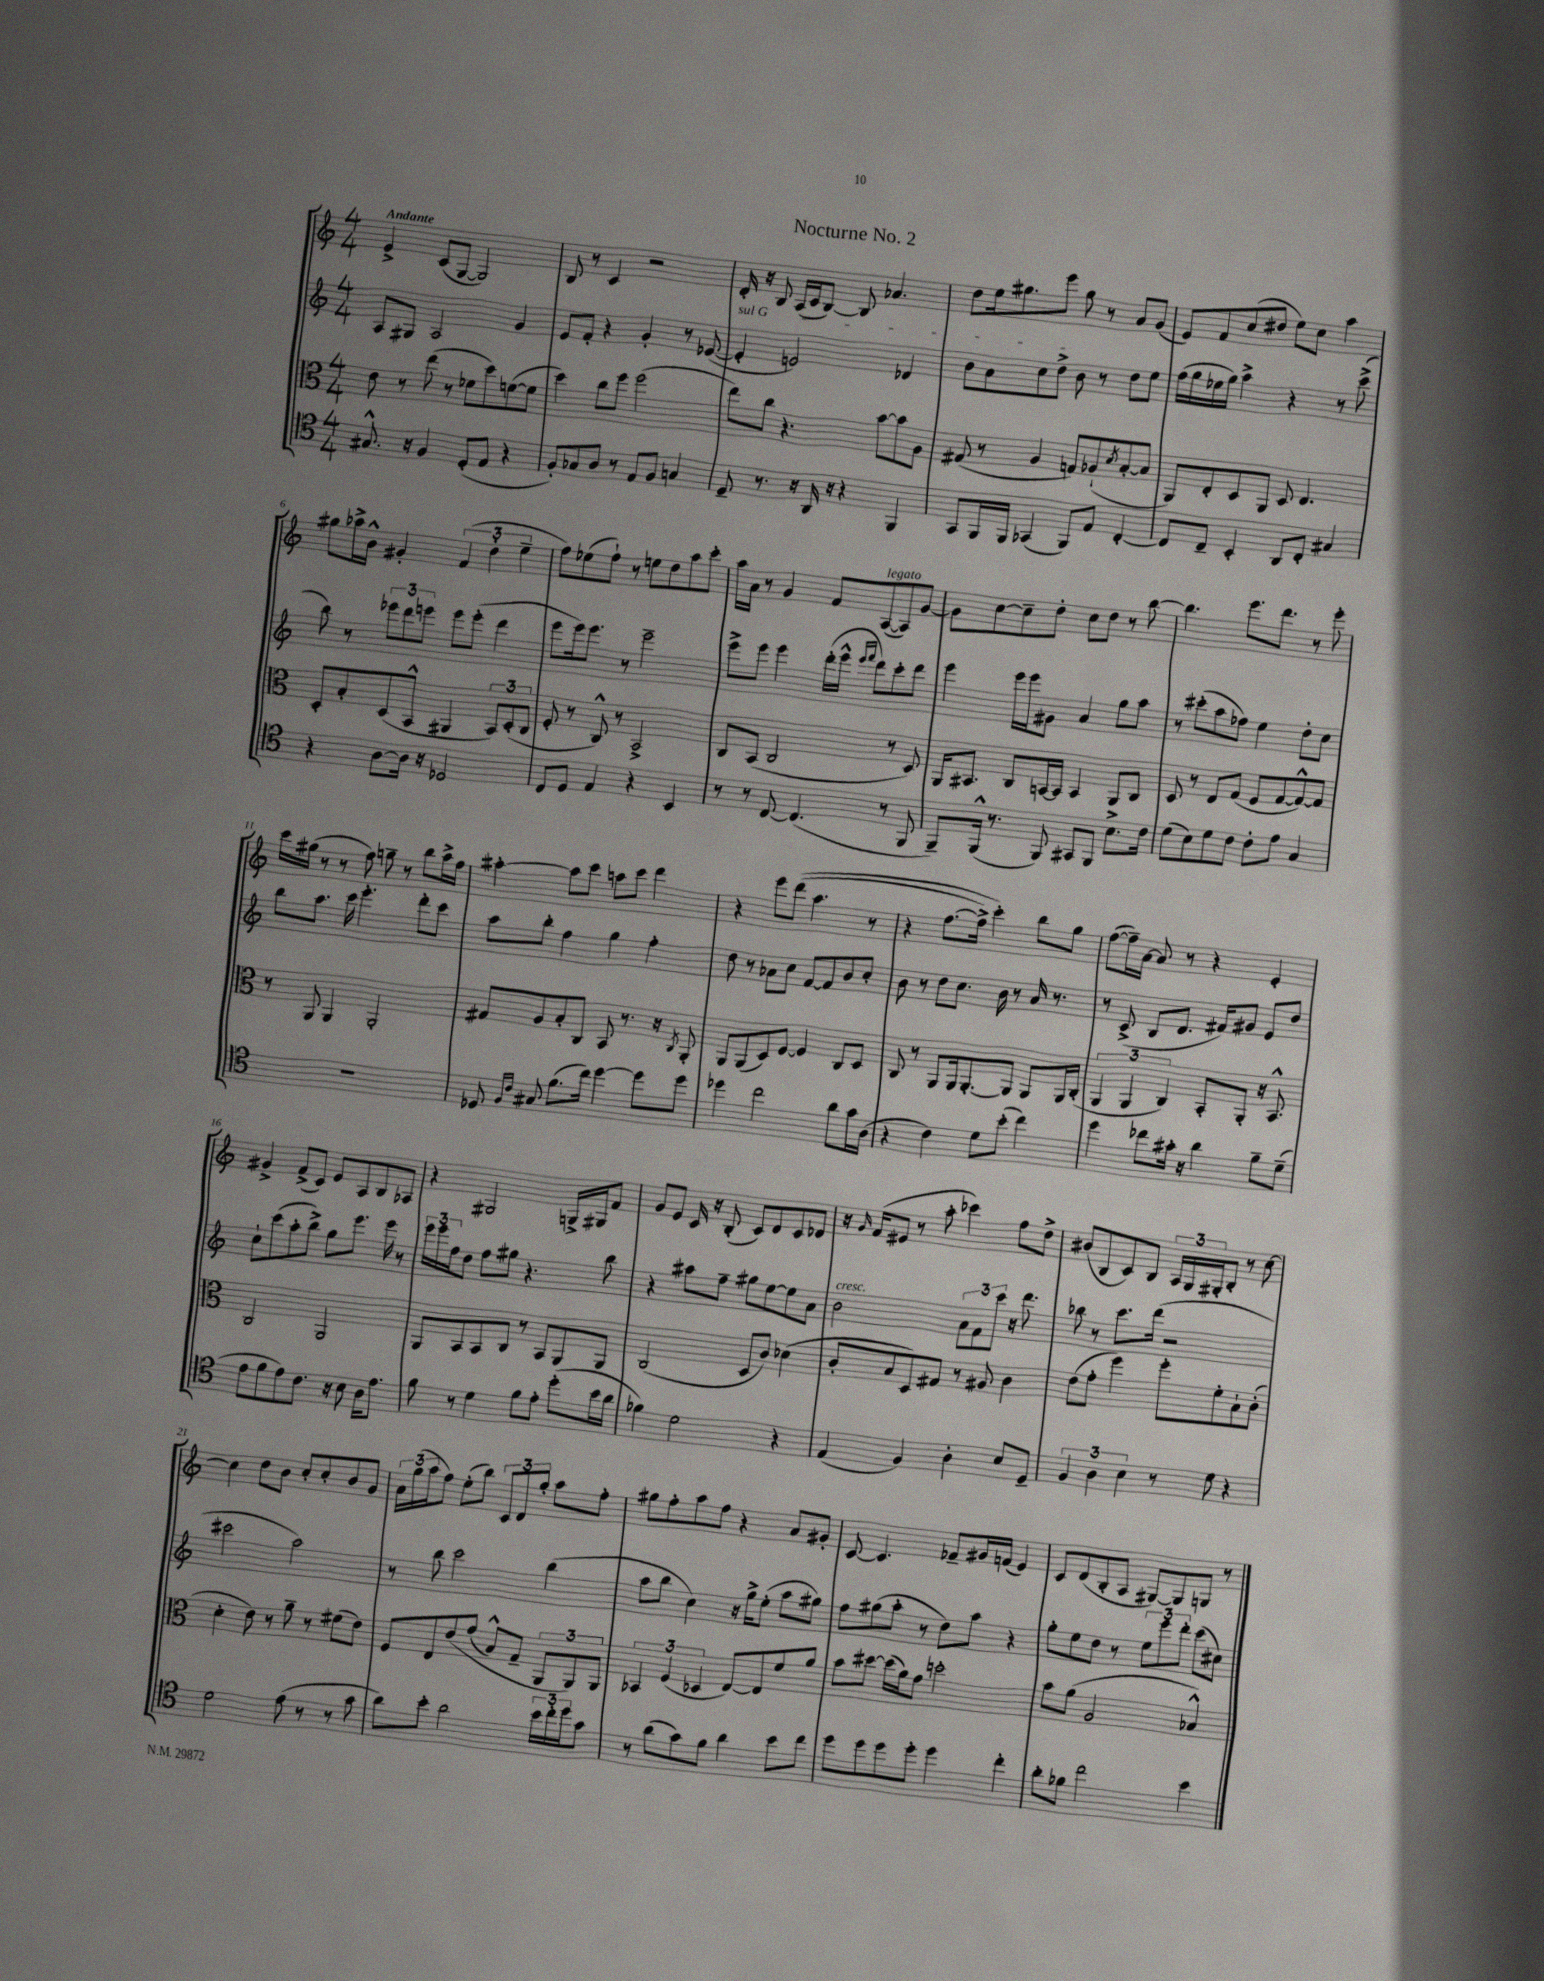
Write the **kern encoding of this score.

**kern	**kern	**kern	**kern
*part4	*part3	*part2	*part1
*staff4	*staff3	*staff2	*staff1
*clefC4	*clefC3	*clefG2	*clefG2
*k[]	*k[]	*k[]	*k[]
*M4/4	*M4/4	*M4/4	*M4/4
=1	=1	=1	=1
!	!	!	!LO:TX:a:B:t=Andante
8.G#X^^/	8e\	8A/L	4e^/
.	8r	8G#X/J	.
16r	.	.	.
4F/	(8ee\	2A/	(8c/L
.	8r	.	[8G/J
(8D'/L	8f-X\L	.	2G/])
8E/J	8dd\)	.	.
4r	([8fn\	4g/	.
.	8f\J]	.	.
=2	=2	=2	=2
8F'/L)	4dd\)	8e/L	8B/
8G-X/	.	8f'/J	8r
8A/J	8cc\L	4r	4c/
8r	8ff\J	.	.
8E/L	(2ff\	4g'/	2r
8F/J	.	.	.
4Gn/	.	8r	.
.	.	([8e-X/	.
=3	=3	=3	=3
!	!	!LO:TX:a:i:t=sul G	!
8D~/	8ee\L)	4e-'/]	16d'/
.	.	.	16r
8.r	8cc\J	.	8B/
.	4.r	2en/)	(16A/LL
16r	.	.	16c/J
16AA/	.	.	[8B/J)
16r	.	.	.
4r	.	.	8B/]
.	[8b\L	.	4.a-X/
4FF/	8b\]	4d-X/	.
.	8A\J	.	.
=4	=4	=4	=4
8GG/L	(8G#X/	8b\L	8dd\L
16FF/L	8r	8a\	16ee\k
16FF/JJ	.	.	8.gg#X\
(4GG-X/	4A/	8cc\	.
.	.	8dd^\J	8eee\J
8FF/L)	8Gn/L)	8b\	8gg#\
8E/J	(8A-X`/	8r	8r
.	8qd/	.	.
[4C'/	[8B'/	8dd\L	8a/L
.	8B/J]	8ee\J	(8g/J
=5	=5	=5	=5
8C/L]	8AA/L)	(16ff\LL	8e/L)
.	.	16gg\	.
8C~/J	8E'/	16ee-X\	8f/
.	.	16gg\JJ)	.
4BB'/	8D/	4aa^\	(8cc/
.	8AA/J	.	8dd#X/J
8AA/L	8D/	4r	8ee\L)
8C'/J	4.E/	.	8cc\J
4G#X/	.	8r	4aa\
.	.	(8ccc^\	.
!!LO:LB:g=z
=6	=6	=6	=6
4r	8D'/L	8bb\)	8gg#X\L
.	8B'/	8r	16aa-X^\L
.	.	.	16b^^\JJ
[8A\L	(8D/	12eee-X\L	4g#X'/
.	.	12ddd\	.
16A\Jk]	8BB^^/J	.	.
.	.	12eeen\J	.
16r	.	.	.
2D-X/	4AA#X/	8eee\L	(6f/
.	.	(8eee'\J	.
.	.	.	6dd'\
.	12BB/L)	4ddd\	.
.	(12D'/	.	6ee~\
.	12C/J	.	.
=7	=7	=7	=7
8C/L	8F'/	8eee\L	8ff\L)
8D/J	8r	16eee\k)	(8ee-X\
.	.	8.eee\J	.
4E/	8C^^/)	.	8ff`\J)
.	8r	8r	8r
4r	2BB^/	2eee~\	8een\L
.	.	.	8dd\
4BB/	.	.	8aa\
.	.	.	8ccc'\J
=8	=8	=8	=8
8r	8C/L	8eee^\L	16aa\LL
.	.	.	16a\JJ
8r	(8BB/J	8eee\J	8r
[8C/	2C/	4eee\	4g/
(4.C/]	.	.	.
.	.	(16ddd'\LL	8f/L
.	.	16eee^^\JJ	.
.	.	16qqeee/LL	.
.	.	16qqfff/JJ	.
!	!	!	!LO:TX:a:i:t=legato
.	.	8ddd\L)	([8A/
8r	8r	8ccc'\	8A/])
8FF/	8D/)	8ddd\J	[8g/J
=9	=9	=9	=9
8FF~/L)	16AA/KL	4eee\	8g\L]
.	8.BB#X/J	.	.
(16FF^^/Jk	.	.	[8cc\
8.r	.	.	.
.	8C/L	16eee\LL	8cc~\]
.	.	16eee\J	.
8FF/)	[16BBn/L	8g#X\J	8dd'\J
.	16BB/JJ]	.	.
8GG#X/L	4BB/	4a/	8cc\L
8FF/J	.	.	8dd\J
8.B^\L	8AA/L	8gg\L	8r
.	8C/J	8aa\J	[8bb\
16c\Jk	.	.	.
=10	=10	=10	=10
(8d\L	8D/	8r	4.bb\]
8B\)	8r	(8ccc#X'\L	.
8d\	8E/L	8aa\	.
8c\J	(8G/J	8ff-X\J)	8.eee\L
8c'\L	8F/L	4ee\	.
.	.	.	8.ddd\J
8e\J	[8G/	.	.
4G/	8G^^/_)	8dd'\L	8r
.	8G/J]	8cc\J	8eee'\
!!LO:LB:g=z
=11	=11	=11	=11
1r	8r	8bb\L	16ccc\LL
.	.	.	(16gg#X\JJ
.	8AA/	8.aa\J	8r
.	4AA/	.	8r
.	.	16ccc\	.
.	.	4.eee'\	8ff\)
.	2AA'/	.	8ggn~\
.	.	.	8r
.	.	8ddd'\L	8bb\L
.	.	8ccc\J	16aa^\L
.	.	.	16ff\JJ
=12	=12	=12	=12
8D-X/	8G#X/L	8aa\L	[4aa#X'\
16qqF/LL	.	.	.
16qqc/JJ	.	.	.
8G#X/	8A/	8bb'\J	.
(8.f\L	8B'/	4ff\	8aa#\L]
.	8C/J	.	8ccc\J
16cc\Jk)	.	.	.
[4dd\	8BB/	4gg\	8aan\L
.	8.r	.	8ccc\J
8dd\L]	.	4ff'\	4ddd\
.	16r	.	.
.	8qC/	.	.
8dd\J	8AA'/	.	.
=13	=13	=13	=13
4dd-X\	8AA/L	8dd\	4r
.	(8AA/	8r	.
2cc\	8D/)	8a-X\L	8eee\L
.	[8F/J	8cc\J	((8ddd\J
.	4F/]	[8f/L	4.aa\
.	.	8f/]	.
8a\L	8C/L	8b/	.
16g\L	8D/J	8cc'/J	8r
(16A\JJ	.	.	.
=14	=14	=14	=14
4r	8C/	8b\	4r
.	8r	8r	.
4c\)	8AA/L	8dd\L	[8.ff\L
.	16AA/k	8.cc\J	.
.	[8.AA'/	.	16ff^\Jk])
8d\L	.	.	4ccc'\)
.	.	16b\	.
(8b'\J	8AA/J]	8r	.
4cc\)	8AA/L	16a/	8bb\L
.	.	8.r	.
.	16AA/L	.	8gg\J
.	(16C'/JJ	.	.
=15	=15	=15	=15
4dd\	6AA/	8r	([8ff\L
.	.	(8c^/	16ff~\L])
.	6AA/	.	.
.	.	.	[16a\JJ
8cc-X\L	.	8B/L	8a/]
.	6C/)	.	.
16g#X'\Jk	.	8.d/J	8r
16r	.	.	.
4a\	8BB'/L	.	4r
.	.	16f#X/KL)	.
.	8AA'/J	8g#X/J	.
8f~\L	16r	8e/L	4e'/
.	8.BB^^/	.	.
(8d~\J	.	8dd/J	.
!!LO:LB:g=z
=16	=16	=16	=16
8e\L	2C/	8cc`\L	4g#X^/
8f\	.	(8ccc\	.
8e\)	.	8aa'\	(8f^/L
8.c\J	.	8bb^\J)	8c/J)
.	2AA/	8gg\L	8e/L
16r	.	.	.
8B\	.	8.eee\J	8A/
16A\KL	.	.	8B/
8.e\J	.	16eee\	.
.	.	8r	8A-X/J
=17	=17	=17	=17
8f\	8AA/L	24eee\LL	4r
.	.	24eee\	.
.	.	24ff\J	.
8r	8BB/	8dd\J	.
4d\	8BB/	8ff\L	2G#X/
.	8C/J	8gg#X\J	.
8f\L	8r	4.r	.
8e'\J	8BB/L	.	.
(8dd'\L	8AA/	.	16Gn^/LL
.	.	.	16G#X/J
16b\L	8AA/J	8bb\	8f/J
16a\JJ	.	.	.
=18	=18	=18	=18
4f-X\)	(2C/	4r	8g/L
.	.	.	8e/J
2d\	.	8aa#X\L	16c/
.	.	.	16r
.	.	8ff~\J	(8B'/
.	8D/L	8gg#X\L	8c/L)
.	8c/J)	[8ee\	8d/
4r	(4d-X\	8ee\]	8c/
.	.	8a\J	8d-X/J
=19	=19	=19	=19
!	!	!LO:TX:a:i:t=cresc.	!
(4E/	8c'/L	2b\	16r
.	.	.	16qqg/
.	.	.	(16f/KL
.	8B/	.	8e#X/J
4F/)	8D/)	.	8r
.	8G#X/J	.	8aa'\
4A'\	8r	12a\L	4ccc-X\)
.	.	12f\	.
.	8A#X/	.	.
.	.	12ccc\J	.
8B/L	4c\	16r	8ff\L
.	.	8.ddd\	.
8D~/J	.	.	8dd^\J
=20	=20	=20	=20
6F/	(8e\L	8bb-X\	(8b#X/L
.	8g'\J	8r	8B/
6A\	.	.	.
.	4ff\)	8.ccc\L	8c/)
6B\	.	.	.
.	.	.	8B/J
.	.	(16ddd\Jk	.
8r	8ff'\L	2r	24A/LL
.	.	.	24G/
.	.	.	24G#X'/J
8d\	8f'\	.	8B'/J
4r	8B`\	.	8r
.	(8c'\J	.	[8cc\
!!LO:LB:g=z
=21	=21	=21	=21
2d\	4d'\	2ccc#X\	4cc\]
.	8e\)	.	8dd\L
.	8r	.	8b\J
(8e\	8a~\	2aa\)	8cc'/L
8r	8r	.	8cc'/
8r	(8f#X\L	.	8b/
8g\	8e\J)	.	8g/J
=22	=22	=22	=22
8a\L)	8F/L	8r	24a\LL
.	.	.	(24gg\
.	.	.	24aa\J
8b'\J	8E/	8bb\	8ff\J)
2a\	(8e/	2ccc\	(8ee'\L
.	(8g/J	.	8bb\J)
.	8B^^/L)	.	12c/L
.	.	.	12d/
.	8G~/J	.	.
.	.	.	12gg'/J
24b\LL	12AA/L	(4bb\	8aa\L
24cc'\	.	.	.
24dd\J	12AA/)	.	.
8g\J	.	.	8ff'\J
.	12AA/J	.	.
=23	=23	=23	=23
8r	6BB-X/	8aa\L	8gg#X\L
(8a\L	.	8bb\J	8ff'\
.	(6F/	.	.
8g\)	.	4cc\)	8aa\
.	6D-X/	.	.
8f\J	.	.	8ff\J
4a\	[8E/L)	16r	4r
.	.	16gg^\KL	.
.	8E/]	(8ee'\J	.
8b\L	8f/	8aa\L	8a/L
8cc\J	8a/J	8gg#X\J)	8g#X'/J
=24	=24	=24	=24
8dd\L	8b\L	8ff\L	[8c/
8dd\	[8dd#X\J	(8gg#X\	4.c/]
8dd\	(16dd#\LL]	8aa'\J	.
.	16a\J)	.	.
8dd'\J	8g\J	8r	.
4dd\	2ddn'\	8dd\L)	8f-X~/L
.	.	8aa\J	16g#X/L
.	.	.	(16fn/JJ
4cc'\	.	4r	4e/)
=25	=25	=25	=25
8a'\L	8b\L	8gg'\L	8c/L
8f-X\J	(8a\J	8ee\	(8d/
2cc\	2A/	8dd\J	8B'/
.	.	8r	8A/J
.	.	12ee\L	[8G#X/L)
.	.	12eee\	.
.	.	.	8G#/]
.	.	12ddd'\J	.
4b\	4B-X^^/)	(8ccc\L	8Gn/J
.	.	8cc#X\J)	8r
==	==	==	==
*-	*-	*-	*-
